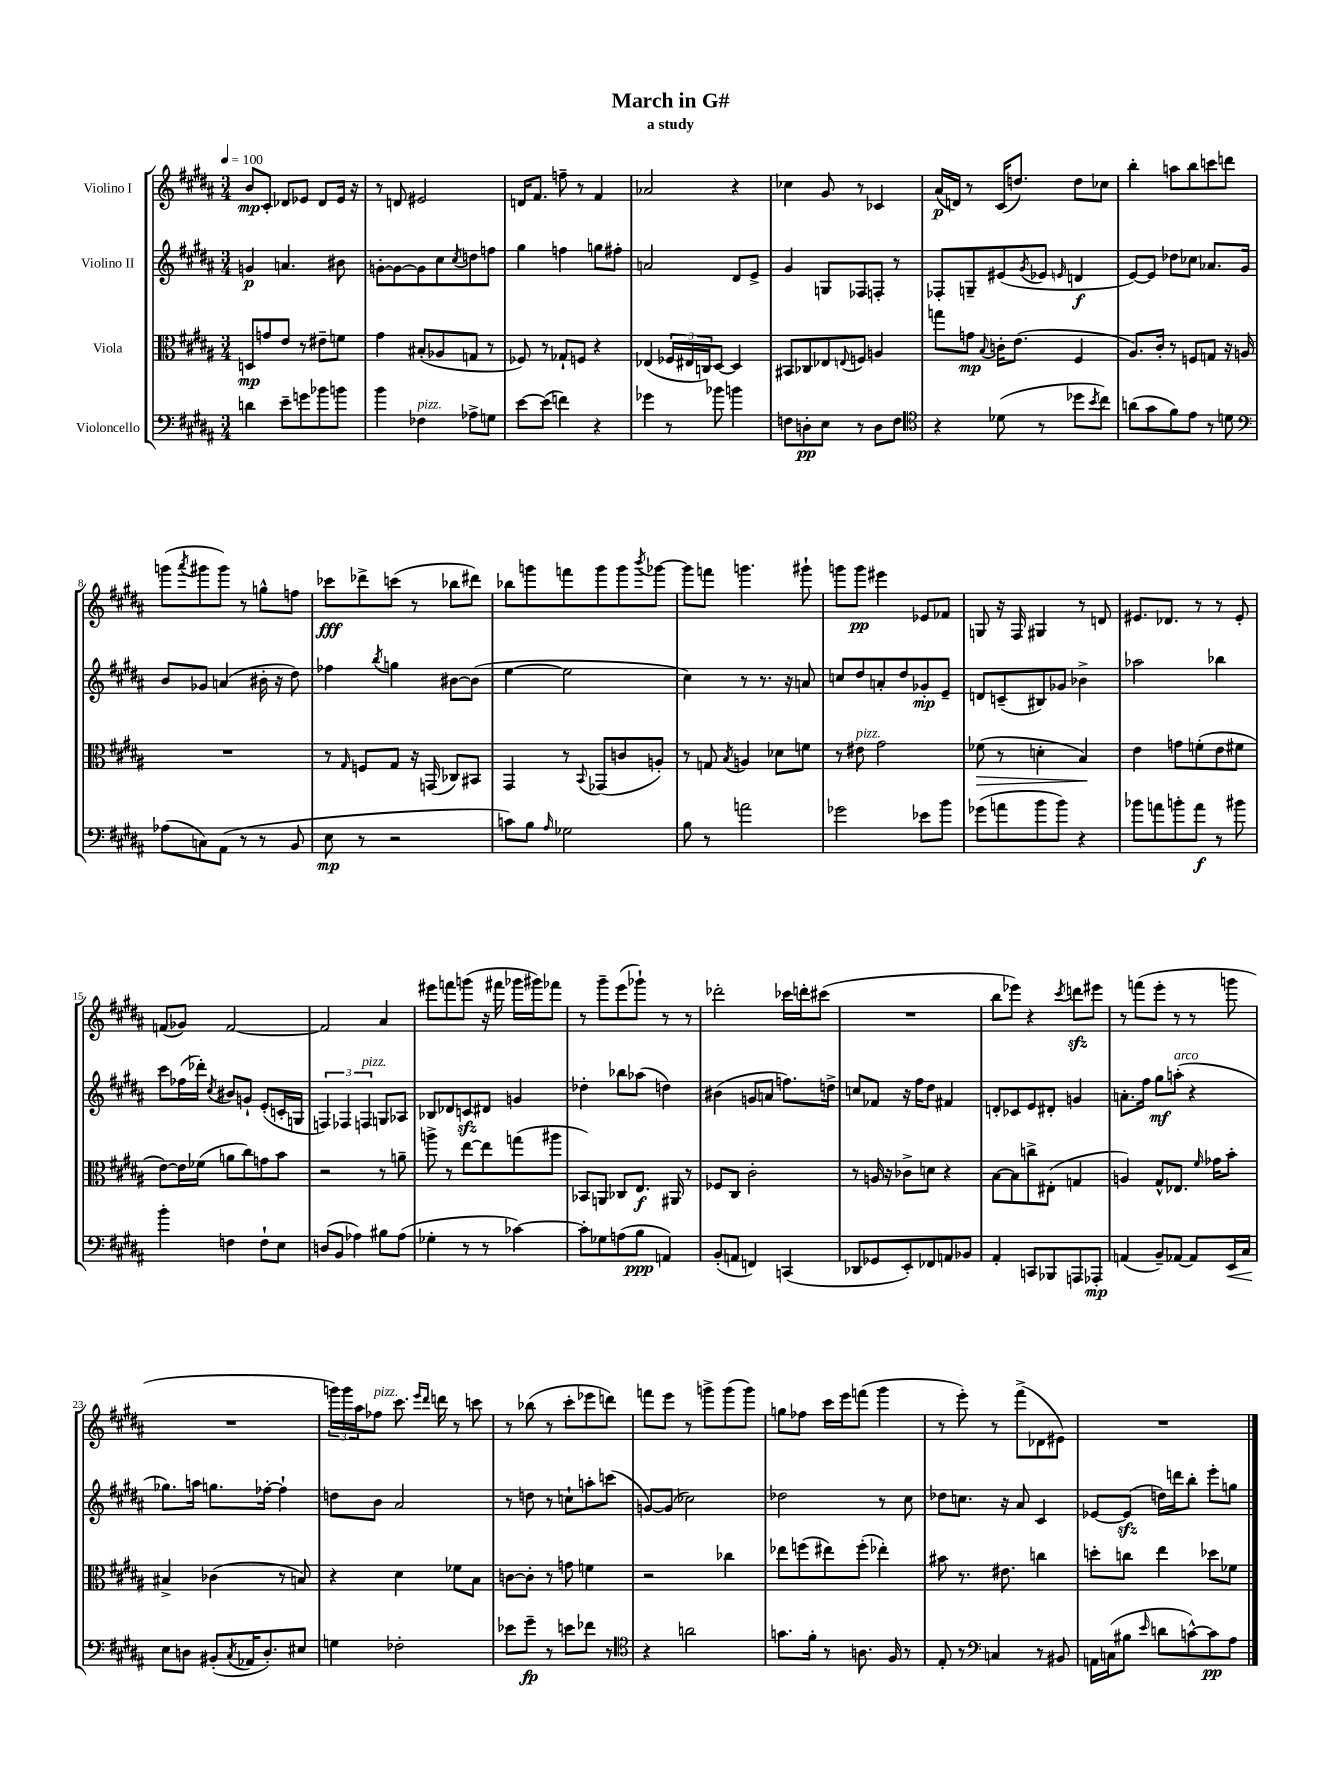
\header { title = "March in G#" subtitle = "a study" }
<<
\new StaffGroup <<
\new Staff = "s0" \with { instrumentName = "Violino I" } {
    \clef treble \key b \major \numericTimeSignature \time 3/4 \tempo 4 = 100
    b'8\mp cis'8-. des'8 ees'8 des'8 ees'16 r16 |
    r8 d'8 eis'2 |
    d'16 fis'8. f''8-- r8 fis'4 |
    aes'2 r4 |
    ces''4 gis'8 r8 ces'4 |
    ais'16\p( d'16) r8 cis'16( d''8.) d''8 ces''8 |
    b''4-. a''8 b''8 c'''8 d'''8 |
    g'''8( \acciaccatura { ais'''8 } gis'''8 gis'''8) r8 g''8-^ f''8 |
    ces'''8\fff des'''8-> c'''8( r8 bes''8 dis'''8) |
    bes''8 g'''8 f'''8 g'''8 g'''8 \acciaccatura { b'''8 } ges'''8~ |
    ges'''8 f'''8 g'''4. gis'''8-! |
    g'''8 g'''8\pp eis'''4 ees'8 fes'8 |
    g8 r16 fis16 gis4 r8 d'8 |
    eis'8. des'8. r8 r8 eis'8-. |
    f'8( ges'8) f'2~ |
    f'2 ais'4 |
    eis'''8 f'''8 g'''8( r16 fis'''16 ges'''16 gis'''16) fes'''8 |
    r8 gis'''8-- e'''8( ges'''8-!) r8 r8 |
    des'''2-. ces'''16 d'''16-. cis'''8( |
    R2. |
    b''8 ees'''8) r4 \acciaccatura { cis'''8 } d'''8\sfz eis'''8 |
    r8 f'''8( e'''8-. r8 r8 g'''8 |
    R2. |
    \tuplet 3/2 { g'''16) g'''16 ais''16 } fes''8^\markup { \italic "pizz." } cis'''8. \grace { e'''16 dis'''16 } d'''16 r8 c'''8 |
    r8 bes''8( r8 cis'''8-. ees'''8 d'''8) |
    f'''8 e'''8 r8 g'''8-> g'''8( g'''8) |
    g''8 fes''8 cis'''16 e'''16 f'''8( gis'''4 |
    r8 e'''8-.) r8 fis'''8->( des'8 eis'8) |
    R2. \bar "|." |
}
\new Staff = "s1" \with { instrumentName = "Violino II" } {
    \clef treble \key b \major \numericTimeSignature \time 3/4
    g'4\p a'4. bis'8 |
    g'8~-. g'8~ g'8 cis''8 \acciaccatura { cis''8 } d''8 f''8 |
    gis''4 f''4 g''8 fis''8-. |
    a'2 dis'8 e'8-> |
    gis'4 g8 fes8 f8-. r8 |
    fes8-. g8-- eis'8( \acciaccatura { gis'8 } ees'8 \grace { e'16 } d'4\f |
    e'8~) e'8 des''8 ces''8 aes'8. gis'16 |
    b'8 ges'8 a'4( bis'16-. r16 dis''8) |
    fes''4 \acciaccatura { b''8 } g''4 bis'8~ bis'8( |
    e''4~ e''2 |
    cis''4) r8 r8. r16 a'8 |
    c''8 dis''8 a'8-. dis''8 ges'8-.\mp e'8-- |
    d'8 c'8--( bis8) ges'8 bes'4-> |
    aes''2 bes''4 |
    cis'''8 fes''16( des'''16-.) \acciaccatura { cis''8 } bis'8 g'8-! e'8-.( c'16-. g16 |
    \tuplet 3/2 { f4) fes4 f4^\markup { \italic "pizz." } } g8 aes8 |
    bes8 des'8 c'8\sfz dis'8 g'4 |
    des''4-. bes''8 aes''8( d''4) |
    bis'4( g'8 a'8 f''8.) d''16-> |
    c''8 fes'8 r16 fis''16 dis''8 fis'4 |
    d'8-. ces'8 e'8 dis'8-. g'4 |
    a'8.-. fis''16 gis''8\mf a''8-.^\markup { \italic "arco" }( r4 |
    ges''8.) a''16 g''8. fes''16~-. fes''4-! |
    d''8 b'8 ais'2 |
    r8 d''8 r8 c''8-! a''8-. c'''8( |
    g'8~) g'8( ces''2) |
    des''2 r8 cis''8 |
    des''8 c''8. r16 ais'8 cis'4 |
    ees'8~ ees'8\sfz( d''16) d'''16 b''8-. e'''8-. g''8 \bar "|." |
}
\new Staff = "s2" \with { instrumentName = "Viola" } {
    \clef alto \key b \major \numericTimeSignature \time 3/4
    d8\mp g'8 e'8 r8 eis'8-- f'8 |
    gis'4 bis8-.( aes8 g8 r8 |
    fes8) r8 ges8-! f8 r4 |
    ees4( \tuplet 3/2 { fes16 eis16 c16) } dis8~ dis4 |
    bis,8 ces8 ees8 \appoggiatura { e8 } f8 a4 |
    g''8 g'8\mp \appoggiatura { b8 } c'16-. e'8.( fis4 |
    ais8.) cis'16-. r8 f8 g8 r16 a16 |
    R2. |
    r8 \grace { gis16 } f8 gis8 r16 g,16( ces8) bis,8 |
    gis,4 r8 \appoggiatura { b,8 } ges,8( c'8 a8-.) |
    r8 g8 \acciaccatura { b8 } a4 des'8 f'8 |
    r8 eis'8^\markup { \italic "pizz." } gis'2 |
    fes'8\>( r8 d'4-. b4\!) |
    e'4 g'8 f'8-.( e'8 fis'8 |
    e'8~) e'16 fes'16( a'8 cis''8) g'8 b'8 |
    r2 r8 a'8-- |
    a''8-> r8 e''8~ e''8 g''8( ais''8 |
    bes,8) a,8 ces8 e8.\f ais,16 r8 |
    fes8 cis8 cis'2-. |
    r8 a16 r16 ces'8-> d'8 r4 |
    b8~ b8 c''8-> eis8-.( g4 |
    a4) gis8-^ ees8. \grace { fis'16 } ges'16 b'8-. |
    bis4-> ces'4( r8 b8) |
    r4 dis'4 fes'8 b8 |
    c'8~ c'8-. r8 g'8 f'4 |
    r2 ces''4 |
    ees''8 f''8( eis''8) f''8-.( ees''4-.) |
    bis'8 r8. eis'8. c''4 |
    d''8-. c''8 e''4 des''8 fes'8 \bar "|." |
}
\new Staff = "s3" \with { instrumentName = "Violoncello" } {
    \clef bass \key b \major \numericTimeSignature \time 3/4
    d'4 e'8-- g'8 bes'8 b'8 |
    b'4 fes4^\markup { \italic "pizz." } aes8-> g8 |
    e'8~ e'8( f'4) r4 |
    ges'4 r8 bes'8 b'4 |
    f8 d8-.\pp e8 r8 d8 f8 |
    \clef tenor r4 des'8( r8 des''8 \acciaccatura { b'8 } cis''8) |
    a'8( gis'8 fis'8) e'8 r8 d'8 |
    \clef bass aes8( c8) ais,8( r8 r8 b,8 |
    e8\mp r8 r2 |
    c'8) b8 \grace { ais16 } ges2 |
    b8 r8 a'2 |
    ges'2 ees'8 b'8 |
    ges'8( a'8 b'8 b'8) r4 |
    bes'8 a'8 b'8-. a'8\f r8 bis'8 |
    b'4-. f4 f8-! e8 |
    d8( b,8 aes4) bis8 aes8( |
    ges4-. r8 r8 ces'4~) |
    ces'8-. ges8 a8( b8\ppp a,4) |
    b,8-.( a,8 f,4) c,4( |
    des,8 ges,8 e,8-.) fes,8 a,8 bes,8 |
    ais,4-. c,8 bes,,8 a,,8 aes,,8-.\mp |
    a,4( b,8--) aes,8~ aes,8 e,16\< cis16 |
    e8\! d8 bis,8-.( \acciaccatura { cis8 } aes,16 d8.-.) eis8 |
    g4 fes2-. |
    ees'8 gis'8--\fp r8 e'8 fes'8 r8 |
    \clef tenor r4 a'2 |
    g'8. fis'16-. r8 a8. fis16 r8 |
    e8-. r8 \clef bass c4 r8 bis,8 |
    a,16 c16( bis8 \grace { e'16 } d'8 c'8~-^) c'8\pp ais8 \bar "|." |
}
>>
>>
